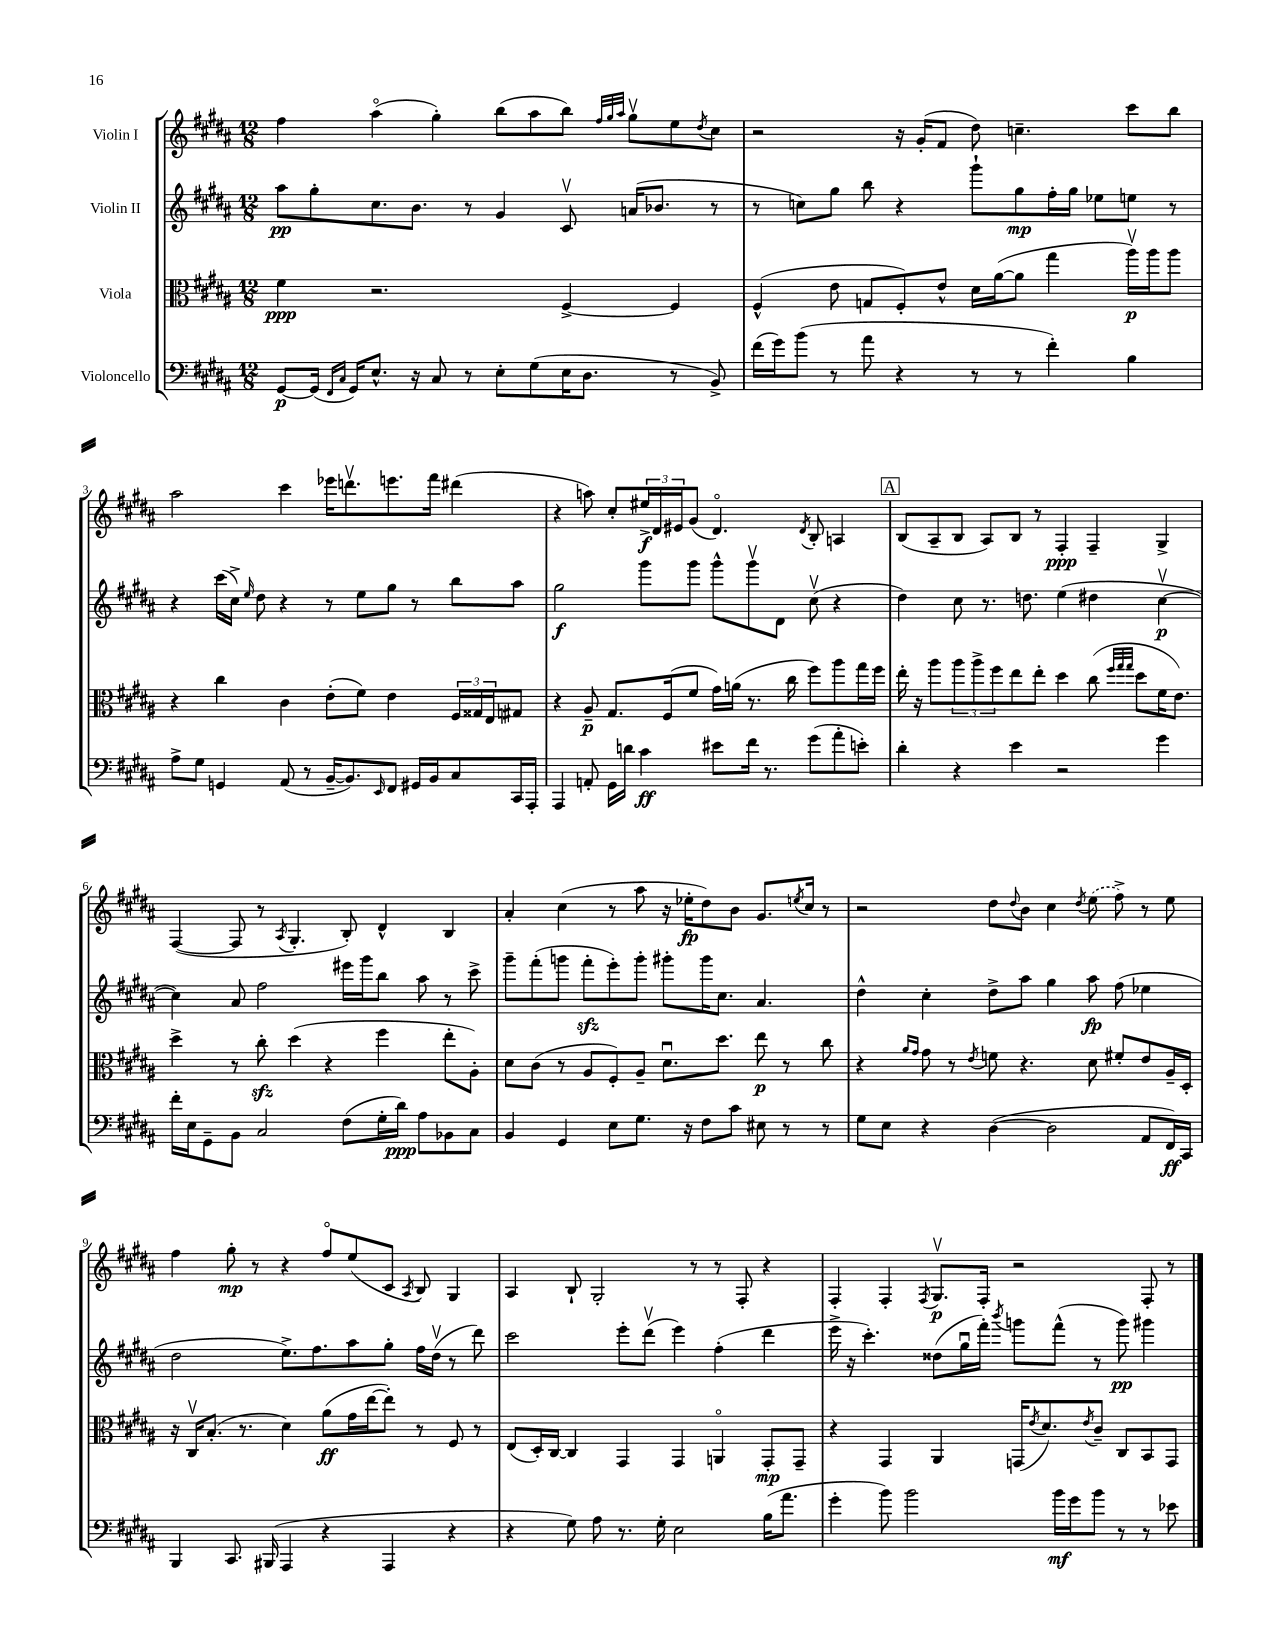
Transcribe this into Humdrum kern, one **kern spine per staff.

**kern	**kern	**kern	**kern
*staff4	*staff3	*staff2	*staff1
*clefF4	*clefC3	*clefG2	*clefG2
*k[f#c#g#d#a#]	*k[f#c#g#d#a#]	*k[f#c#g#d#a#]	*k[f#c#g#d#a#]
*M12/8	*M12/8	*M12/8	*M12/8
[8GG#/L	4f#\	8aa#\L	4ff#\
(16GG#/]Jk	.	8gg#'\	.
16qqFF#/LL	.	.	.
16qqC#/JJ	.	.	.
16GG#/LK)	.	.	.
8.E^^/J	2.r	8.cc#\	(4aa#o\
16r	.	8.b\J	.
8C#/	.	.	4gg#'\)
8r	.	8r	.
8E'\L	.	4g#/	(8bb\L
(8G#\	.	.	8aa#\
16E\K	[4F#^/	8c#v/	8bb\J)
8.D#\J	.	.	.
.	.	.	32qqff#/LLL
.	.	.	32qqgg#/
.	.	.	32qqaa#/JJJ
.	.	(16a/LK	8gg#v\L
.	.	8.b-/J	.
8r	4F#/]	.	8ee\
.	.	.	8qdd#/
8BB^/)	.	8r	8cc#\J
=	=	=	=
(16f#\LL	(4F#^^/	8r	2r
16g#\J)	.	.	.
(8b\J	.	8cc\L)	.
8r	8e\	8gg#\J	.
8a#\	8G/L	8bb\	.
4r	8F#'/)	4r	16r
.	.	.	(16g#'/LK
.	8e^^/J	.	8f#/J
8r	16d#\LL	8ggg#`\L	8dd#\)
.	([16a#\J	.	.
8r	8a#\]J	8gg#\	4.cc~\
4f#'\)	4gg#\	16ff#'\L	.
.	.	16gg#\JJ	.
.	.	8ee-\L	.
4B\	16aa#v\LL)	8ee\J	8ccc#\L
.	16aa#\J	.	.
.	8aa#\J	8r	8bb\J
=	=	=	=
8A#^\L	4r	4r	2aa#\
8G#\J	.	.	.
4GG/	4cc#\	(16ccc#\LL	.
.	.	16cc#^\JJ)	.
.	.	16qqee/	.
.	.	8dd#\	.
(8AA#/	4c#\	4r	4ccc#\
8r	.	.	.
[16BB~/LK	(8e'\L	8r	16eee-\LK
8.BB/])	.	.	8.dddv\
.	8f#\J)	8ee\L	.
16qqEE/	.	.	.
8FF#/J	4e\	8gg#\J	8.eee\
16GG#/LL	.	8r	.
16BB/J	.	.	16fff#\Jk
8C#/	24F#/LL	8bb\L	(4ddd#\
.	24G##/	.	.
.	24E/J	.	.
16CC#/L	8G#/J	8aa#\J	.
16AAA#'/JJ	.	.	.
=	=	=	=
4AAA#/	4r	2gg#\	4r
8AA'/	8A#~/	.	8aa\)
16GG#\LL	8.G#/L	.	8cc#'/L
16d\JJ	.	.	.
4c#\	.	8ggg#\L	24ee#^/L
.	.	.	24d#/
.	(16F#/k	.	.
.	.	.	24e#/J
.	8f#/J	8ggg#\J	(8g#/J
8e#\L	16g#\LL)	8ggg#^^\L	4.d#o/)
.	(16a\JJ	.	.
16f#\Jk	8.r	8ggg#v\	.
8.r	.	.	.
.	.	8d#\J	.
.	16cc#\	.	.
.	.	.	8qd#/
(8g#\L	8ff#\L)	(8cc#v\	8B'/
8a#'\	8aa#\	4r	4A/
8e'\J)	16gg#\L	.	.
.	16ff#\JJ	.	.
=	=	=	=
4d#'\	16ee'\	4dd#\)	(8B/L
.	16r	.	.
.	8aa#\L	.	8A#~/
4r	12aa#\	8cc#\	8B/J
.	12aa#^\	.	.
.	.	8.r	8A#/L)
.	12ff#\	.	.
4e\	8ee\	.	8B/J
.	.	8.dd\	.
.	8ee'\J	.	8r
2r	4dd#\	(4ee\	4F#'/
.	(8cc#\	4dd#\	4F#~/
.	32qqff#/LLL	.	.
.	32qqgg#/	.	.
.	32qqgg#/JJJ	.	.
.	8dd#\L	.	.
4g#\	16f#\K	[4cc#v\	4G#^/
.	8.e\J)	.	.
=	=	=	=
16f#'\LL	4dd#^\	4cc#\])	([4F#/
16E\J	.	.	.
8GG#~\	.	.	.
8BB\J	8r	8a#/	8F#/]
2C#/	8cc#'\	2ff#\	8r
.	.	.	8qA#/
.	(4dd#\	.	4.G#'/
.	4r	.	.
(8F#\L	.	16eee#\LL	8B'/)
.	.	16ggg#\J	.
16G#'\L	4ff#\	8bb\J	4d#^^/
16d#\JJ)	.	.	.
8A#\L	.	8aa#\	.
8BB-\	8ee'\L	8r	4B/
8C#\J	8A#'\J)	8ccc#^\	.
=	=	=	=
4BB/	8d#\L	8ggg#~\L	4a#'/
.	(8c#\J	(8fff#'\	.
4GG#/	8r	8ggg\J	(4cc#\
.	8A#/L	8fff#'\L	.
8E\L	8F#'/)	8eee'\)	8r
8.G#\J	8A#~/J	8ggg'\J	8aa#\
.	8.d#u\L	8ggg#'\L	16r
16r	.	.	16ee-'\LK
8F#\L	.	16ggg#\K	8dd#\)
.	8.dd#\J	8.cc#\J	.
8c#\J	.	.	8b\J
8E#\	8ee\	4.a#/	8.g#/L
8r	8r	.	.
.	.	.	8qee/
.	.	.	16cc#/Jk
8r	8cc#\	.	8r
=	=	=	=
8G#\L	4r	4dd#^^\	2r
8E\J	.	.	.
.	16qqa#/LL	.	.
.	16qqg#/JJ	.	.
4r	8g#\	4cc#'\	.
.	8r	.	.
.	8qe/	.	.
([4D#\	8f\	8dd#^\L	8dd#\L
.	.	.	8qqdd#/
.	4.r	8aa#\J	8b\J
2D#\]	.	4gg#\	4cc#\
.	.	.	8qdd#/
.	8d#\	8aa#\	(8ee\
.	8f#'/L	(8ff#\	8ff#^\)
8AA#/L	8e/	4ee-\	8r
16FF#/L)	16A#~/L	.	8ee\
16CC#/JJ	16D#'/JJ	.	.
=	=	=	=
4BBB/	16r	2dd#\	4ff#\
.	16C#v/LK	.	.
.	(8.B'/J	.	.
8.CC#/	.	.	8gg#'\
.	8.r	.	.
.	.	.	8r
(16BBB#/	.	.	.
4AAA#/	4d#\)	8.ee^\L)	4r
.	.	8.ff#\	.
4r	(8a#\L	.	8ff#o/L
.	16g#\L	8aa#\	(8ee/
.	[16ee\J	.	.
4AAA#/	8ee'\]J)	8gg#'\J	8c#/J
.	.	.	8qA#/
.	8r	16ff#\LL	8B/)
.	.	(16dd#v\JJ	.
4r	8F#/	8r	4G#/
.	8r	8ddd#\)	.
=	=	=	=
4r	(8E/L	2ccc#\	4A#/
.	16D#'/L)	.	.
.	[16C#/JJ	.	.
8G#\)	4C#/]	.	8B`/
8A#\	.	.	2G#'/
8.r	4GG#/	8eee'\L	.
.	.	(8ddd#v\J	.
16G#'\	.	.	.
2E\	4GG#/	4eee\)	.
.	.	.	8r
.	4AAo/	(4ff#'\	8r
.	.	.	8F#'/
(16B\LK	8GG#'/L	4ddd#\	4r
8.a#\J	.	.	.
.	8GG#~/J	.	.
=	=	=	=
4g#'\	4r	16eee^\	4F#'/
.	.	16r	.
.	.	4.ccc#'\)	.
8b\)	4GG#/	.	4F#'/
2b\	.	.	.
.	.	.	8qF#/
.	4AA#/	(8dd##\L	8.G#v/L
.	.	16gg#u\L	.
.	.	16fff#'\JJ)	16F#'/Jk
.	.	8qbbb/	.
.	(16GG/LK	8ggg\L	2r
.	8qe/	.	.
.	8.d#/)	.	.
16b\LL	.	(8fff#^^\J	.
16g#\J	.	.	.
.	8qe/	.	.
8b\J	8c#~/J	8r	.
8r	8C#/L	8ggg\)	.
8r	8BB/	4ggg#\	8F#'/
8e-\	8GG/J	.	8r
==	==	==	==
*-	*-	*-	*-
